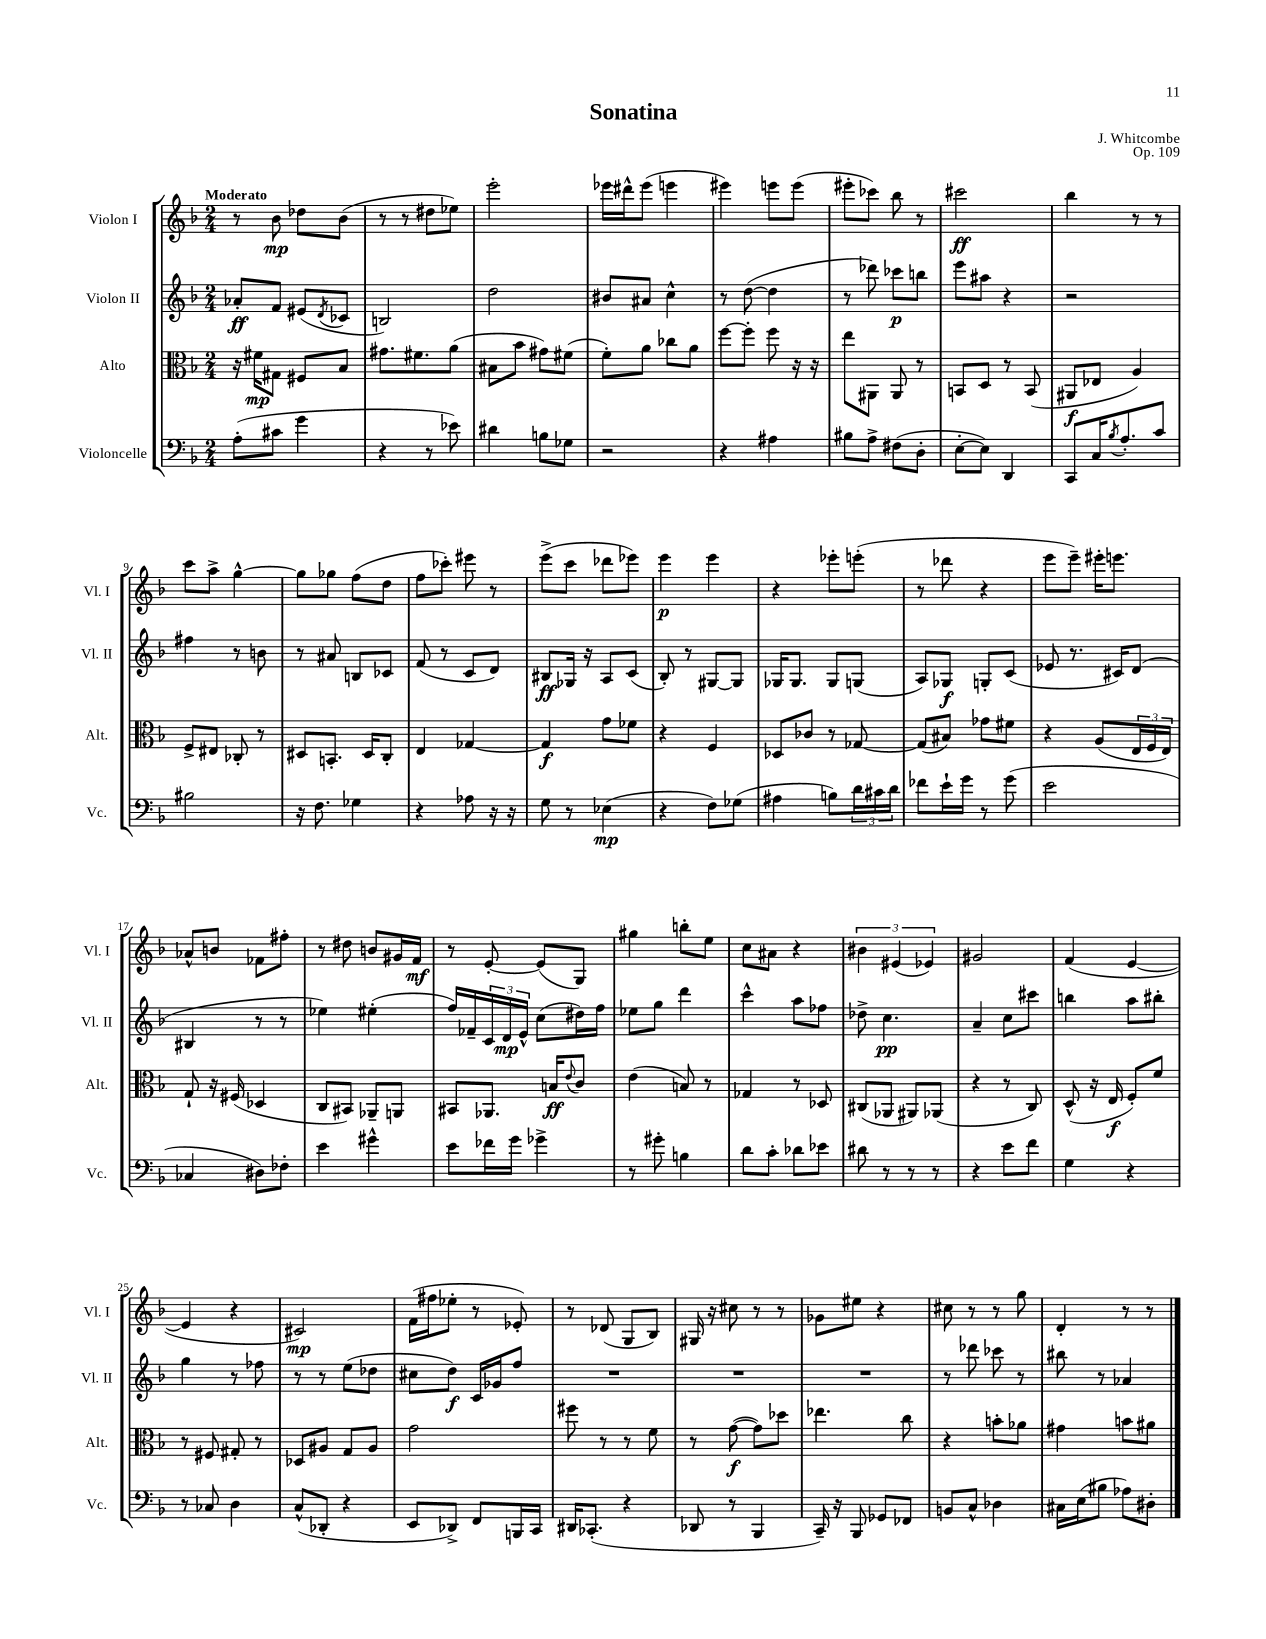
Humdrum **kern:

**kern	**dynam	**kern	**dynam	**kern	**dynam	**kern	**dynam
*part4	*part4	*part3	*part3	*part2	*part2	*part1	*part1
*staff4	*staff4	*staff3	*staff3	*staff2	*staff2	*staff1	*staff1
*I"Violoncelle	*	*I"Alto	*	*I"Violon II	*	*I"Violon I	*
*I'Vc.	*	*I'Alt.	*	*I'Vl. II	*	*I'Vl. I	*
*clefF4	*	*clefC3	*	*clefG2	*	*clefG2	*
*k[b-]	*	*k[b-]	*	*k[b-]	*	*k[b-]	*
*M2/4	*	*M2/4	*	*M2/4	*	*M2/4	*
=1	=1	=1	=1	=1	=1	=1	=1
!	!	!	!	!	!	!LO:TX:a:B:t=Moderato	!
(8A'\L	.	16r	.	8a-X'/L	ff	8r	.
.	.	16f#X\KL	mp	.	.	.	.
8c#X\J	.	8G#X\J	.	8f/J	.	8b-\	mp
4g\	.	8F#X/L	.	(8e#X/L	.	8dd-X\L	.
.	.	.	.	8qd/	.	.	.
.	.	8B-/J	.	8c-X/J	.	(8b-\J	.
=2	=2	=2	=2	=2	=2	=2	=2
4r	.	8.g#X\L	.	2Bn/)	.	8r	.
.	.	.	.	.	.	8r	.
.	.	8.f#X\	.	.	.	.	.
8r	.	.	.	.	.	8dd#X\L	.
8e-X\)	.	(8a\J	.	.	.	8ee-X\J)	.
=3	=3	=3	=3	=3	=3	=3	=3
4d#X\	.	8B#X\L	.	2dd\	.	2eee'\	.
.	.	8b-\J	.	.	.	.	.
8Bn\L	.	8g#X\L)	.	.	.	.	.
8G-X\J	.	(8f#X\J	.	.	.	.	.
=4	=4	=4	=4	=4	=4	=4	=4
2r	.	8f'\L)	.	8b#X/L	.	16eee-X\LL	.
.	.	.	.	.	.	16ddd#X^^\J	.
.	.	8a\J	.	8a#X/J	.	(8eee-\J	.
.	.	8cc-X\L	.	4cc^^\	.	4eeen\	.
.	.	8a\J	.	.	.	.	.
=5	=5	=5	=5	=5	=5	=5	=5
4r	.	[8ff\L	.	8r	.	4eee#X\)	.
.	.	8ff'\J]	.	([8dd\	.	.	.
4A#X\	.	8ff\	.	4dd\]	.	8eeen\L	.
.	.	16r	.	.	.	(8eee\J	.
.	.	16r	.	.	.	.	.
=6	=6	=6	=6	=6	=6	=6	=6
8B#X\L	.	8ee\L	.	8r	.	8eee#X'\L	.
8A^\J	.	8AA#X\J	.	8ddd-X\)	.	8ccc-X\J)	.
(8F#X\L	.	8AA#/	.	8ccc-X\L	p	8bb-\	.
8D'\J	.	8r	.	8bbn\J	.	8r	.
=7	=7	=7	=7	=7	=7	=7	=7
[8E'\L	.	8BBn/L	.	8eee\L	.	2ccc#X\	ff
8E\J])	.	8D/J	.	8aa#X\J	.	.	.
4DD/	.	8r	.	4r	.	.	.
.	.	(8BB/	.	.	.	.	.
=8	=8	=8	=8	=8	=8	=8	=8
8CC/L	.	8AA#X/L	f	2r	.	4bb-\	.
16C/K	.	8E-X/J	.	.	.	.	.
8qB-/	.	.	.	.	.	.	.
8.A'/	.	.	.	.	.	.	.
.	.	4A/)	.	.	.	8r	.
8c/J	.	.	.	.	.	8r	.
!!LO:LB:g=z
=9	=9	=9	=9	=9	=9	=9	=9
2B#X\	.	8F^/L	.	4ff#X\	.	8ccc\L	.
.	.	8E#X/J	.	.	.	8aa^\J	.
.	.	8C-X'/	.	8r	.	[4gg^^\	.
.	.	8r	.	8bn\	.	.	.
=10	=10	=10	=10	=10	=10	=10	=10
16r	.	8D#X/L	.	8r	.	8gg\L]	.
8.F\	.	.	.	.	.	.	.
.	.	8.BBn'/J	.	8a#X/	.	8gg-X\J	.
4G-X\	.	.	.	8Bn/L	.	(8ff\L	.
.	.	16D#/KL	.	.	.	.	.
.	.	8C'/J	.	8c-X/J	.	8dd\J	.
=11	=11	=11	=11	=11	=11	=11	=11
4r	.	4E/	.	(8f/	.	8ff\L	.
.	.	.	.	8r	.	8ccc-X'\J)	.
8A-X\	.	[4G-X/	.	8c/L	.	8eee#X\	.
16r	.	.	.	8d/J)	.	8r	.
16r	.	.	.	.	.	.	.
=12	=12	=12	=12	=12	=12	=12	=12
8G\	.	4G-/]	f	8B#X/L	ff	(8eee^\L	.
8r	.	.	.	16G-X/Jk	.	8ccc\J	.
.	.	.	.	16r	.	.	.
(4E-X\	mp	8g\L	.	8A/L	.	8ddd-X\L	.
.	.	8f-X\J	.	(8c/J	.	8eee-X\J)	.
=13	=13	=13	=13	=13	=13	=13	=13
4r	.	4r	.	8B-'/)	.	4eee\	p
.	.	.	.	8r	.	.	.
8F\L)	.	4F/	.	[8G#X/L	.	4eee\	.
(8G-X\J	.	.	.	8G#/J]	.	.	.
=14	=14	=14	=14	=14	=14	=14	=14
4A#X\	.	8D-X/L	.	16G-X/KL	.	4r	.
.	.	.	.	8.G-/J	.	.	.
.	.	8c-X/J	.	.	.	.	.
8Bn\L)	.	8r	.	8G-/L	.	8eee-X'\L	.
24d\L	.	[8G-X/	.	(8Gn/J	.	(8eeen'\J	.
24c#X\	.	.	.	.	.	.	.
24d\JJ	.	.	.	.	.	.	.
=15	=15	=15	=15	=15	=15	=15	=15
8f-X\L	.	(8G-/L]	.	8A/L)	.	8r	.
16e`\L	.	8B#X/J)	.	8G-X/J	f	8ddd-X\	.
16g\JJ	.	.	.	.	.	.	.
8r	.	8g-X\L	.	8Gn'/L	.	4r	.
(8g\	.	8f#X\J	.	(8c/J	.	.	.
=16	=16	=16	=16	=16	=16	=16	=16
2e\	.	4r	.	8e-X/	.	8eee\L	.
.	.	.	.	8.r	.	8eee~\J)	.
.	.	(8A/L	.	.	.	16eee#X'\KL	.
.	.	.	.	16c#X/KL)	.	8.eeen\J	.
.	.	24E/L	.	(8d/J	.	.	.
.	.	24F/	.	.	.	.	.
.	.	24E/JJ)	.	.	.	.	.
!!LO:LB:g=z
=17	=17	=17	=17	=17	=17	=17	=17
4C-X/	.	8G`/	.	4B#X/	.	8a-X^^/L	.
.	.	16r	.	.	.	8bn/J	.
.	.	(16F#X/	.	.	.	.	.
8D#X\L)	.	4D-X/	.	8r	.	8f-X\L	.
8F-X'\J	.	.	.	8r	.	8ff#X'\J	.
=18	=18	=18	=18	=18	=18	=18	=18
4e\	.	8C/L	.	4ee-X\)	.	8r	.
.	.	8BB#X/J)	.	.	.	8dd#X\	.
4g#X^^\	.	8AA-X~/L	.	(4ee#X'\	.	8bn/L	.
.	.	8AAn/J	.	.	.	16g#X/L	.
.	.	.	.	.	.	16f/JJ	mf
=19	=19	=19	=19	=19	=19	=19	=19
8e\L	.	8BB#X/L	.	16ff/LL)	.	8r	.
.	.	.	.	16f-X~/	.	.	.
16f-X\L	.	8.AA-X/J	.	24c/	.	[8e'/	.
.	.	.	.	24d/	mp	.	.
16g\JJ	.	.	.	.	.	.	.
.	.	.	.	24e^^/JJ	.	.	.
4g-X^\	.	.	.	(8cc\L	.	(8e/L]	.
.	.	16Bn/KL	ff	.	.	.	.
.	.	8qqe/	.	.	.	.	.
.	.	8c/J	.	16dd#X\L)	.	8G/J)	.
.	.	.	.	16ff\JJ	.	.	.
=20	=20	=20	=20	=20	=20	=20	=20
8r	.	(4e\	.	8ee-X\L	.	4gg#X\	.
8g#X'\	.	.	.	8gg\J	.	.	.
4Bn\	.	8Bn/)	.	4ddd\	.	8bbn'\L	.
.	.	8r	.	.	.	8ee\J	.
=21	=21	=21	=21	=21	=21	=21	=21
8d\L	.	4G-X/	.	4ccc^^\	.	8cc\L	.
8c'\J	.	.	.	.	.	8a#X\J	.
8d-X\L	.	8r	.	8aa\L	.	4r	.
8e-X\J	.	8D-X/	.	8ff-X\J	.	.	.
=22	=22	=22	=22	=22	=22	=22	=22
8d#X\	.	(8C#X/L	.	8dd-X^\	.	6b#X\	.
8r	.	8AA-X/J	.	4.cc\	pp	.	.
.	.	.	.	.	.	(6e#X/	.
8r	.	8AA#X/L)	.	.	.	.	.
.	.	.	.	.	.	6e-X/)	.
8r	.	(8AA-X/J	.	.	.	.	.
=23	=23	=23	=23	=23	=23	=23	=23
4r	.	4r	.	4a~/	.	2g#X/	.
8e\L	.	8r	.	8cc\L	.	.	.
8f\J	.	8C/)	.	8ccc#X\J	.	.	.
=24	=24	=24	=24	=24	=24	=24	=24
4G\	.	(8D^^/	.	4bbn\	.	(4f/	.
.	.	16r	.	.	.	.	.
.	.	16E/	f	.	.	.	.
4r	.	8F'/L)	.	8aa\L	.	[4e/	.
.	.	8f/J	.	8bb#X'\J	.	.	.
!!LO:LB:g=z
=25	=25	=25	=25	=25	=25	=25	=25
8r	.	8r	.	4gg\	.	4e/]	.
8C-X/	.	8F#X/	.	.	.	.	.
4D\	.	8G#X'/	.	8r	.	4r	.
.	.	8r	.	8ff-X\	.	.	.
=26	=26	=26	=26	=26	=26	=26	=26
(8C^^/L	.	8D-X/L	.	8r	.	2c#X/)	mp
8DD-X'/J	.	8A#X/J	.	8r	.	.	.
4r	.	8G/L	.	(8ee\L	.	.	.
.	.	8A#/J	.	8dd-X\J	.	.	.
=27	=27	=27	=27	=27	=27	=27	=27
8EE/L	.	2g\	.	8cc#X\L	.	(16f\LL	.
.	.	.	.	.	.	16ff#X\J	.
8DD-X^/J)	.	.	.	8dd\J)	f	8ee-X'\J	.
8FF/L	.	.	.	16c/LL	.	8r	.
.	.	.	.	16g-X/J	.	.	.
16BBBn/L	.	.	.	8ff/J	.	8e-X'/)	.
16CC/JJ	.	.	.	.	.	.	.
=28	=28	=28	=28	=28	=28	=28	=28
16DD#X/KL	.	8ff#X\	.	2r	.	8r	.
(8.CC-X'/J	.	.	.	.	.	.	.
.	.	8r	.	.	.	(8d-X/	.
4r	.	8r	.	.	.	8G/L	.
.	.	8f\	.	.	.	8B-/J)	.
=29	=29	=29	=29	=29	=29	=29	=29
8DD-X/	.	8r	.	2r	.	16G#X/	.
.	.	.	.	.	.	16r	.
8r	.	([8g\	f	.	.	8cc#X\	.
4BBB-/	.	8g\L])	.	.	.	8r	.
.	.	8dd-X\J	.	.	.	8r	.
=30	=30	=30	=30	=30	=30	=30	=30
16CC~/)	.	4.ee-X\	.	2r	.	8g-X\L	.
16r	.	.	.	.	.	.	.
8BBB-/	.	.	.	.	.	8ee#X\J	.
8GG-X/L	.	.	.	.	.	4r	.
8FF-X/J	.	8cc\	.	.	.	.	.
=31	=31	=31	=31	=31	=31	=31	=31
8BBn/L	.	4r	.	8r	.	8cc#X\	.
8C^^/J	.	.	.	8ddd-X\	.	8r	.
4D-X\	.	8bn'\L	.	8ccc-X\	.	8r	.
.	.	8a-X\J	.	8r	.	8gg\	.
=32	=32	=32	=32	=32	=32	=32	=32
16C#X\LL	.	4g#X\	.	8bb#X\	.	4d'/	.
(16E\J	.	.	.	.	.	.	.
8B#X\J	.	.	.	8r	.	.	.
8A-X\L)	.	8bn\L	.	4a-X/	.	8r	.
8D#X'\J	.	8a#X\J	.	.	.	8r	.
==	==	==	==	==	==	==	==
*-	*-	*-	*-	*-	*-	*-	*-
